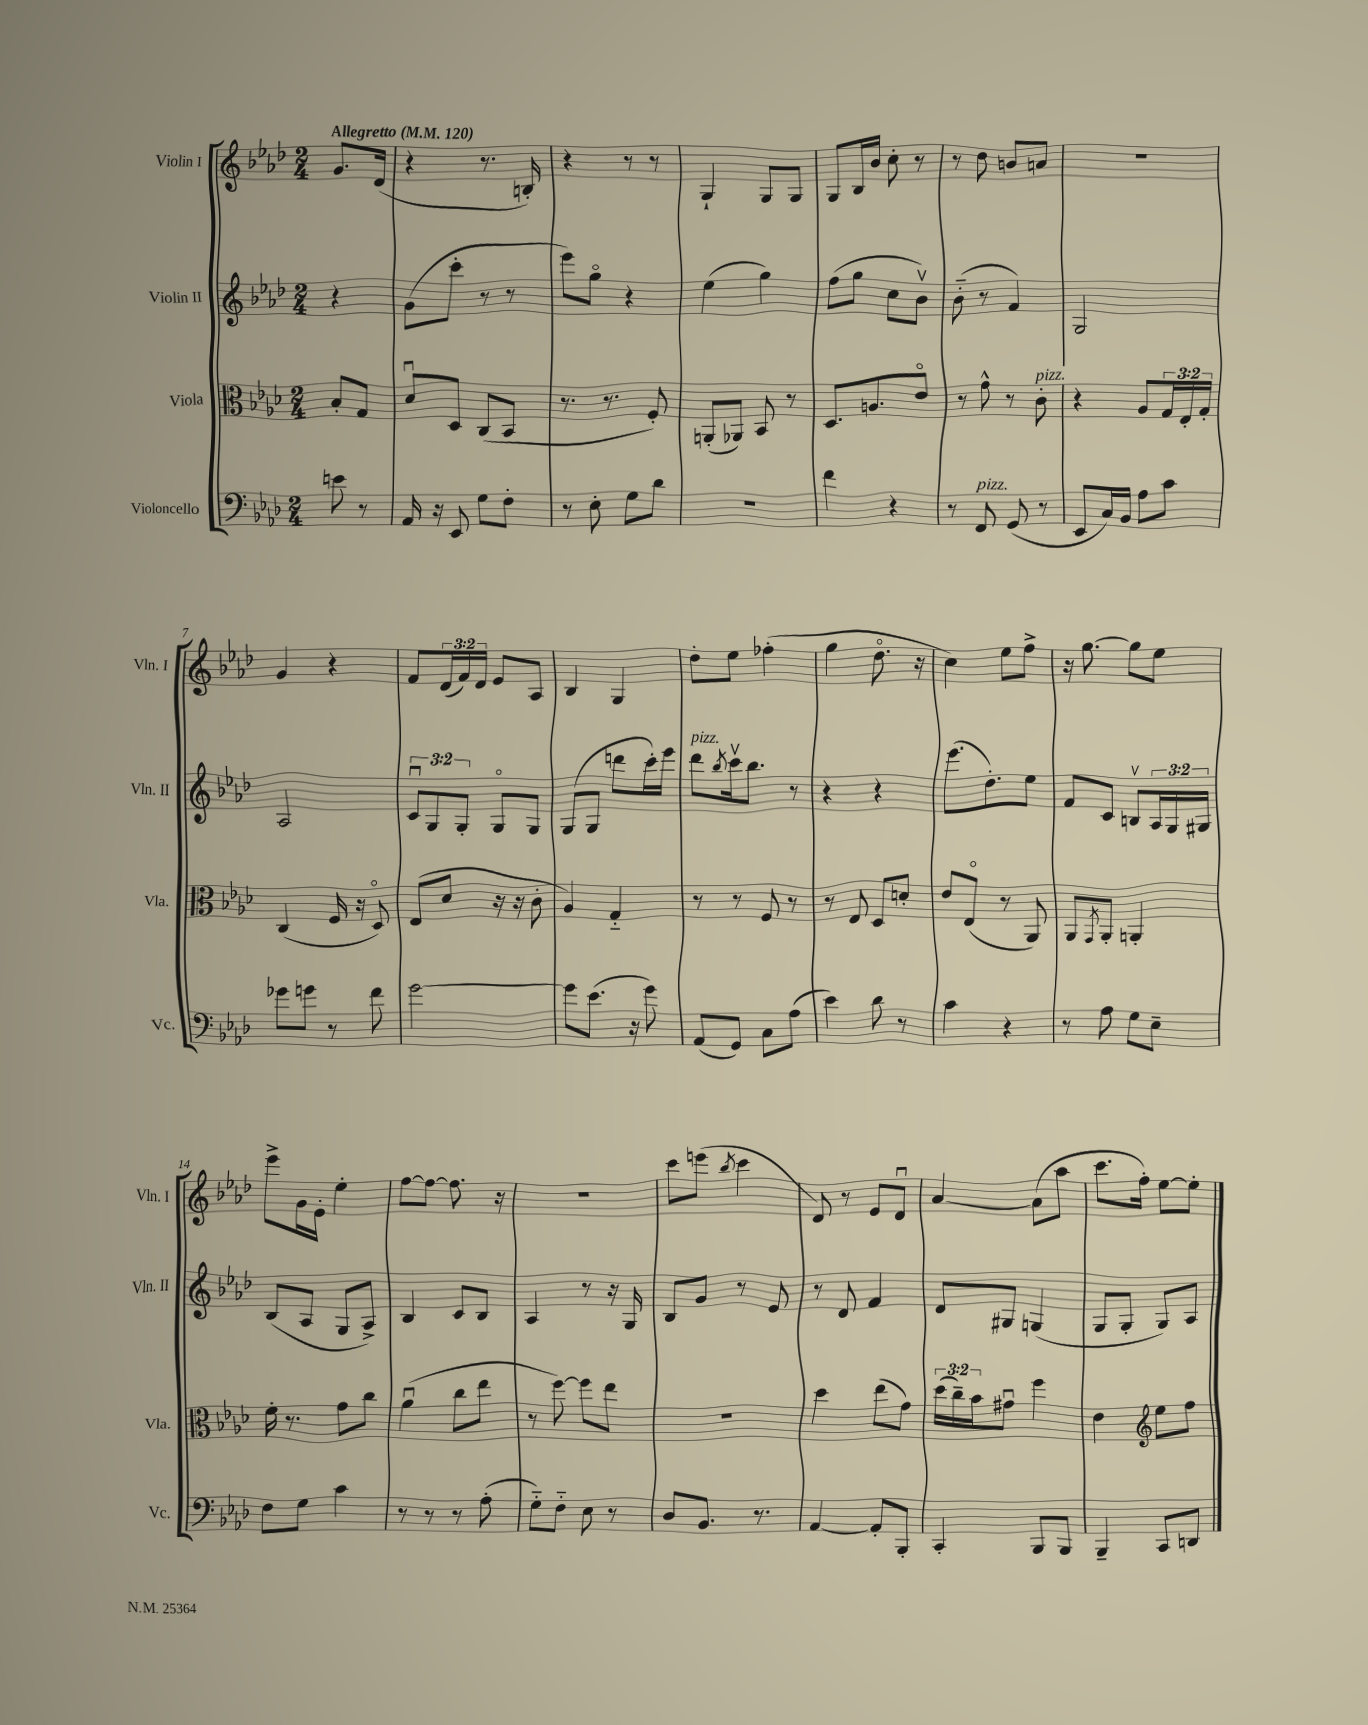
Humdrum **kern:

**kern	**kern	**kern	**kern
*part4	*part3	*part2	*part1
*staff4	*staff3	*staff2	*staff1
*I"Violoncello	*I"Viola	*I"Violin II	*I"Violin I
*I'Vc.	*I'Vla.	*I'Vln. II	*I'Vln. I
*clefF4	*clefC3	*clefG2	*clefG2
*k[b-e-a-d-]	*k[b-e-a-d-]	*k[b-e-a-d-]	*k[b-e-a-d-]
*M2/4	*M2/4	*M2/4	*M2/4
*MM120	*MM120	*MM120	*MM120
=	=	=	=
!	!	!	!LO:TX:a:B:t=Allegretto
8en\	8B-'/L	4r	8.g/L
8r	8G/J	.	.
.	.	.	(16d-/Jk
=1	=1	=1	=1
16AA-/	8d-u/L	(8g\L	4r
16r	.	.	.
8EE-/	8D-/J	8ccc'\J	.
8G\L	(8C/L	8r	8.r
8F'\J	8BB-/J	8r	.
.	.	.	16Bn'/)
=2	=2	=2	=2
8r	8.r	8eee-\L)	4r
8E-'\	.	8gg\J	.
.	8.r	.	.
8G\L	.	4r	8r
8d-\J	8F'/)	.	8r
=3	=3	=3	=3
2r	(8AAn'/L	(4ee-\	4G`/
.	8AA-X/J)	.	.
.	8BB-/	4gg\)	8G/L
.	8r	.	8G/J
=4	=4	=4	=4
4f\	8.D-/L	(8ff\L	8G/L
.	.	8gg\J	16B-/L
.	8.An/	.	16b-/JJ
4r	.	8cc\L	8cc'\
.	8e-/J	8b-v\J)	8r
=5	=5	=5	=5
8r	8r	(8b-\	8r
!LO:TX:a:i:t=pizz.	!	!	!
8FF/	8g^^\	8r	8dd-\
(8GG/	8r	4f/)	8bn/L
!	!LO:TX:a:i:t=pizz.	!	!
8r	8c'\	.	8an/J
=6	=6	=6	=6
8EE-/L	4r	2G/	2r
16C/L)	.	.	.
16BB-/JJ	.	.	.
8A-\L	8A-/L	.	.
8c\J	24G/L	.	.
.	24E-'/	.	.
.	24G'/JJ	.	.
!!LO:LB:g=z
=7	=7	=7	=7
8g-X\L	(4C/	2A-/	4g/
8gn\J	.	.	.
8r	16F/	.	4r
.	16r	.	.
8f\	8D-/)	.	.
=8	=8	=8	=8
[2g\	(8E-/L	12cu/L	8f/L
.	.	12G/	.
.	8d-/J	.	(24d-/L
.	.	12G'/J	24f/)
.	.	.	24d-/JJ
.	16r	8G/L	8e-/L
.	16r	.	.
.	8c'\	8G/J	8A-/J
=9	=9	=9	=9
8g\L]	4A-/)	(8G/L	4B-/
(8.e-\J	.	8G/J	.
.	4G/	8dddn\L	4G/
16r	.	.	.
8g\)	.	16ccc'\L)	.
.	.	16eee-\JJ	.
=10	=10	=10	=10
!	!	!LO:TX:a:i:t=pizz.	!
(8AA-/L	8r	8ddd-\L	8dd-'\L
.	.	8qbb-/	.
8GG/J)	8r	16cccv\k	8ee-\J
.	.	8.bb-\J	.
8C\L	8F/	.	(4ff-X'\
(8A-\J	8r	8r	.
=11	=11	=11	=11
4e-\)	8r	4r	4gg\
.	8E-/	.	.
8d-\	8D-/L	4r	8.dd-\
8r	8dn'/J	.	.
.	.	.	16r
=12	=12	=12	=12
4c\	8e-/L	(8.eee-\L	4cc\)
.	(8E-/J	.	.
.	.	8.dd-'\)	.
4r	8r	.	8ee-\L
.	8AA-/)	8ee-\J	8ff^\J
=13	=13	=13	=13
8r	8AA-/L	8f/L	16r
.	.	.	[8.gg\
.	8qGG/	.	.
8A-\	8AA-'/J	8c/J	.
8G\L	4AAn'/	8Bnv/L	8gg\L]
8E-~\J	.	24A-/L	8ee-\J
.	.	24G/	.
.	.	24G#X/JJ	.
!!LO:LB:g=z
=14	=14	=14	=14
8F\L	16f'\	(8B-/L	8eee-^\L
.	8.r	.	.
8G\J	.	8A-/J	16g\L
.	.	.	16e-'\JJ
4c\	8g\L	8G/L	4ee-'\
.	8cc\J	8A-^/J)	.
=15	=15	=15	=15
8r	(4a-u\	4B-/	[8ff\L
8r	.	.	8ff\J_
8r	8cc\L	8c/L	8.ff\]
(8A-'\	8ee-\J	8B-/J	.
.	.	.	16r
=16	=16	=16	=16
8G\L)	8r	4A-/	2r
8F\J	[8ff\)	.	.
8E-\	8ff\L]	8r	.
8r	8ee-\J	16r	.
.	.	16G/	.
=17	=17	=17	=17
8D-/L	2r	8B-/L	8ccc\L
8.BB-/J	.	8g/J	(8eeen\J
.	.	.	8qbb-/
.	.	8r	4ccc\
8.r	.	.	.
.	.	8e-/	.
=18	=18	=18	=18
[4AA-/	4dd-\	8r	8d-/)
.	.	8d-/	8r
8AA-'/L]	(8ee-\L	4f/	8e-/L
8BBB-'/J	8g\J)	.	8d-u/J
=19	=19	=19	=19
4CC'/	(24dd-\LL	8d-/L	[4a-/
.	24cc~\)	.	.
.	24b-\J	.	.
.	8g#Xu\J	8G#X/J	.
8BBB-/L	4ff\	(4Gn/	(8a-\L]
8BBB-/J	.	.	8aa-\J
=20	=20	=20	=20
4BBB-~/	4e-\	8G/L	8.ccc\L
.	.	8G'/J	.
.	.	.	16ff'\Jk)
*	*clefG2	*	*
8CC/L	8ee-\L	8G/L)	[8ee-\L
8DDn/J	8ff\J	8A-/J	8ee-'\J]
==	==	==	==
*-	*-	*-	*-
